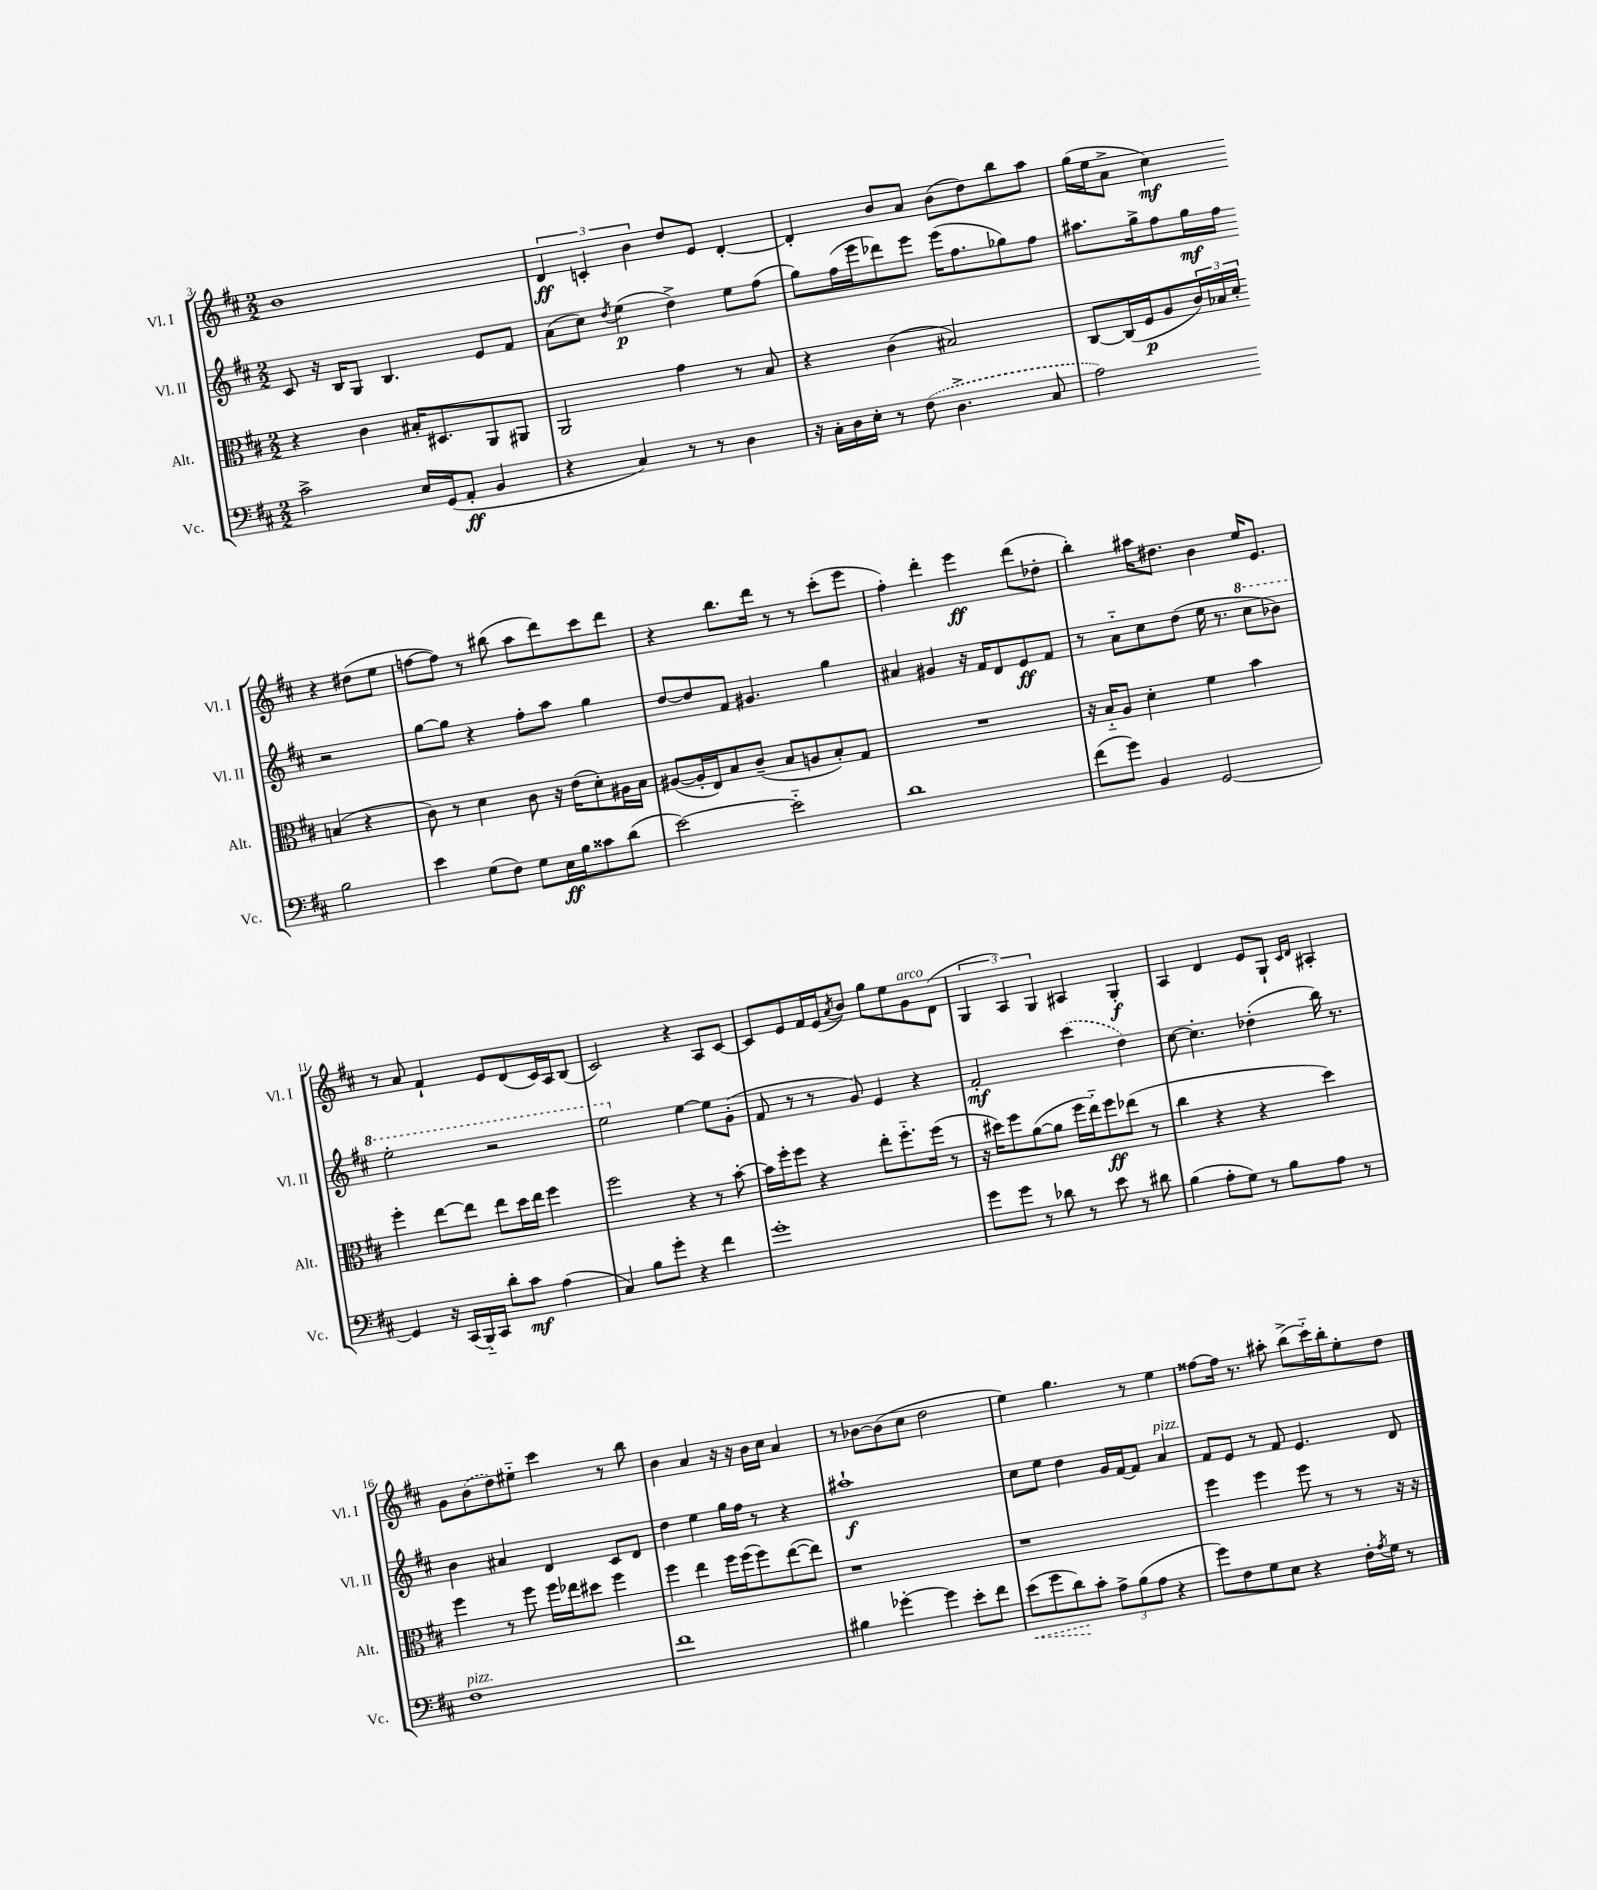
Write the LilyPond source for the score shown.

<<
\new StaffGroup <<
\new Staff = "s0" \with { instrumentName = "Vl. I" shortInstrumentName = "Vl. I" } {
    \clef treble \key d \major \numericTimeSignature \time 2/2
    b'1 |
    \tuplet 3/2 { d'4\ff c'4-. b'4 } d''8 e'8 d'4~-. |
    d'4-. b'8 a'8 b'8( d''8) b''8 a''8 |
    g''16( e''16 a'8-> cis''4\mf) r4 dis''8( e''8 |
    f''8~ f''8) r8 bis''8( a''8 d'''8) cis'''8 d'''8 |
    r4 b''8. d'''16 r8 r8 cis'''8-.( e'''8 |
    fis''4-.) d'''4-. e'''4\ff d'''8( des''8-. |
    b''4-.) ais''16 dis''8. b'4 e''16 e'8. |
    r8 a'8 fis'4-! e'8 d'8( cis'16) a16 b8( |
    cis'2) r4 a8 cis'8~ |
    cis'8 e'8 fis'16 e'16( \acciaccatura { a'8 } b'8) g''8 e''8 g'8^\markup { \italic "arco" } d'8( |
    \tuplet 3/2 { g4 a4) g4 } ais4 g4-.\f |
    a4 d'4 e'8 g8-! \grace { cis'16 d'16 } ais4-. |
    g'8 \once \slurDashed b'8( d''8) eis''8-_ cis'''4 r8 b''8 |
    b'4 a'4 r16 r16 b'16 cis''16 a'4 |
    r8 bes'8~ bes'8( cis''8 d''2 |
    e''4) g''4. r8 e''4 |
    fisis''8~ fisis''16 r8. ais''8-. b''8->( cis'''16-_) b''16-. e''8-. d''8 \bar "|." |
}
\new Staff = "s1" \with { instrumentName = "Vl. II" shortInstrumentName = "Vl. II" } {
    \clef treble \key d \major \numericTimeSignature \time 2/2
    cis'8 r16 b16 g8 b4. e'8 fis'8 |
    a'8( cis''8) \acciaccatura { d''8 } e''4\p( d''4->) e''8 fis''8( |
    g''8) fis''16( e'''16 des'''8) e'''8 e'''16( fis''8. ges''8) fis''8 |
    ais''8. g''16-> fis''8 g''16\mf fis''16 r2 |
    g''8~ g''8 r4 fis''8-. a''8 g''4 |
    d''8~ d''8 fis'8 gis'4. g''4 |
    ais'4 gis'4 r16 fis'16 d'8 e'8\ff fis'8 |
    r8 a'8-_ cis''8 d''8( e''16 r8. \ottava #1 cis'''8 bes''8) |
    e'''2-. r2 |
    e'''2 \ottava #0 e''4~ e''8 g'8-.( |
    fis'8 r8 r8 g'8) e'4 r4 |
    fis'2-.\mf \once \slurDashed cis'''4( d''4) |
    cis''8~ cis''4.-. des''4-.( b''16) r8. |
    b'4 ais'4 d'4 cis'8 d'8 |
    d''4 e''4 g''16 fis''16 r8 r4 |
    ais''1-!\f |
    cis''8 e''8 d''4 g'16 fis'16~ fis'8 a'4^\markup { \italic "pizz." } |
    fis'8 e'8 r8 fis'8 e'4. d'8 \bar "|." |
}
\new Staff = "s2" \with { instrumentName = "Alt." shortInstrumentName = "Alt." } {
    \clef alto \key d \major \numericTimeSignature \time 2/2
    r4 cis'4 bis16-. dis8. a,8 ais,8 |
    a,2 g'4 r8 b8 |
    r4 cis'4( bis2) |
    cis8~ cis16( fis16\p a8 \tuplet 3/2 { cis'16) bes16 d'16-. } b4( r4 |
    cis'8) r8 d'4 cis'8 r16 e'16( d'8-.) ais16 b16 |
    ais8~( ais16-. e16) b8 cis'8--( b8 a8 b8-.) g8 |
    R1 |
    r16 b16-_ a8 d'4-. fis'4 b'4 |
    fis''4-. e''8~ e''8 e''8 d''16 e''16 fis''4 |
    fis''2 r4 r8 b'8~-. |
    b'16 fis''16-. fis''8 r4 e''8-. fis''8.-_ fis''16( r8 |
    r16 dis''16) fis''8 a'8~( a'8 fis''16 e''16-_) fis''8\ff ees''8( r8 |
    cis''4 r4 r4 d''4) |
    fis''4 r8 fis''8 fis''16 ees''16 dis''8 fis''4 |
    fis''4 e''4 fis''16 fis''16( fis''8) e''8~( e''8) |
    r1 |
    r1 |
    fis''4 fis''4 fis''8 r8 r8 r16 r16 \bar "|." |
}
\new Staff = "s3" \with { instrumentName = "Vc." shortInstrumentName = "Vc." } {
    \clef bass \key d \major \numericTimeSignature \time 2/2
    cis'2-> e16 g,16( a,8-.\ff b,4 |
    r4 cis4) r8 r8 d4 |
    r16 cis16-. d16 e16-. r8 \once \slurDashed fis8( d4.-> cis8 |
    a2) b2 |
    e'4 g8( fis8) g8 e16\ff b16 cisis'8 d'8( |
    e'2~) e'2-_ |
    d'1 |
    fis'8( g'8) b,4 g,2~ |
    g,4 r16 cis,16( b,,16-_) cis,16 d'8-. cis'8\mf a4( |
    cis4) b8 g'8-. r4 fis'4 |
    g'1-. |
    g'8 g'8 r8 des'8 r8 e'8 r8 dis'8 |
    b4( a8-. g8) r8 b8 a8 r8 |
    fis1^\markup { \italic "pizz." } |
    fis'1 |
    bis4 ges'4~-. ges'4 e'8-. fis'8 |
    \once \override Hairpin.style = #'dashed-line e'8\<( g'8 d'8\!) cis'8-. \tuplet 3/2 { a8-> b8( a8 } r4 |
    g'8) fis8 g8 e8 r4 fis16-. \acciaccatura { a8 } g16 r8 \bar "|." |
}
>>
>>
\layout { \context { \Score currentBarNumber = #3 } }
